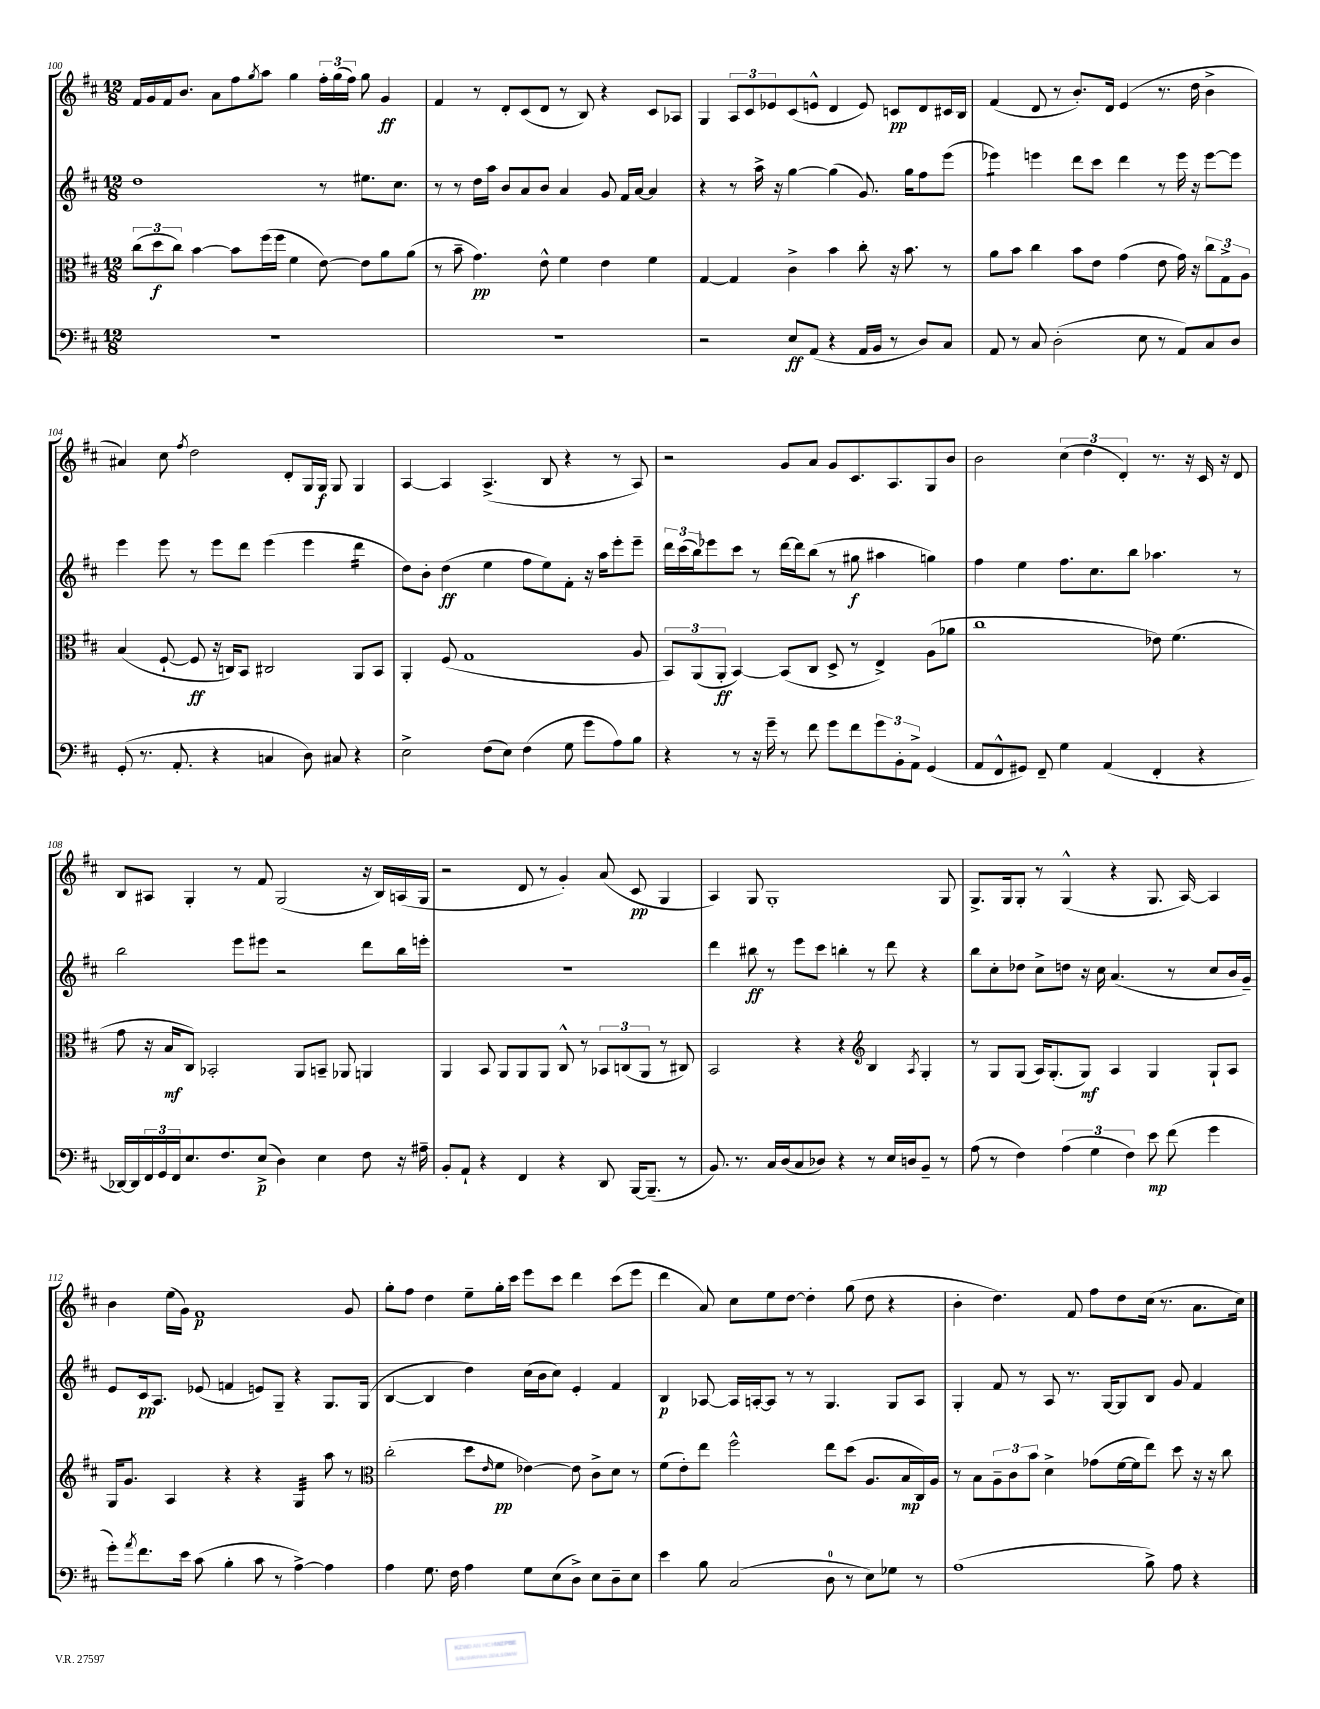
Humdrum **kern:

**kern	**kern	**kern	**kern
*staff4	*staff3	*staff2	*staff1
*clefF4	*clefC3	*clefG2	*clefG2
*k[f#c#]	*k[f#c#]	*k[f#c#]	*k[f#c#]
*M12/8	*M12/8	*M12/8	*M12/8
1.r	(12cc#	1dd	16f#
.	.	.	16g
.	12dd	.	.
.	.	.	16f#
.	12cc#)	.	.
.	.	.	8.b
.	[4b	.	.
.	.	.	8a
.	8b]	.	8ff#
.	.	.	8qgg
.	(16ff#	.	8aa
.	16ff#	.	.
.	4f#	.	4gg
.	[8e)	8r	24ff#'
.	.	.	(24gg
.	.	.	24ff#)
.	8e]	8.ee#	8gg
.	8a	.	4g
.	.	8.cc#	.
.	(8a	.	.
=	=	=	=
1.r	8r	8r	4f#
.	8b~	8r	.
.	4.g)	16dd	8r
.	.	16aa	.
.	.	8b	8d'
.	.	8a	(8c#
.	8e^^	8b	8d
.	4f#	4a	8r
.	.	.	8B)
.	4e	8g	4r
.	.	16f#	.
.	.	[16a	.
.	4f#	4a]	8c#
.	.	.	8A-
=	=	=	=
2r	[4G	4r	4G
.	4G]	8r	12A
.	.	.	12c#
.	.	16aa^	.
.	.	.	12e-
.	.	16r	.
8E	4c#^	[4gg	(8c#
(8AA	.	.	8e^^
4r	4b	(4gg]	4d
16AA	8cc#'	8.g)	8e)
16BB	.	.	.
8r	16r	.	8c
.	8.b	16gg	.
8D)	.	8ff#	8d
8C#	8r	(8eee	16c#
.	.	.	16B
=	=	=	=
8AA	8a	4eee-)	(4f#
8r	8b	.	.
8C#	4cc#	4eee	8d
(2D'	.	.	8r
.	8b	8ddd	8.b')
.	8e	8ccc#	.
.	.	.	16d
.	(4g	4ddd	(4e
8E	.	.	.
8r	8e	8r	8.r
8AA)	16g)	16eee	.
.	16r	16r	16dd
8C#	12cc#	[8eee	4b^
.	12G^	.	.
8D	.	8eee]	.
.	12A	.	.
=	=	=	=
(8GG'	(4B	4eee	4a#)
8.r	.	.	.
.	[8F#`	8eee	8cc#
8.AA'	.	.	.
.	.	.	8qff#
.	8F#]	8r	2dd
4r	16r	8eee	.
.	16C)	.	.
.	8BB	8ddd	.
4C	2C#	(4eee	.
.	.	.	8d'
8D)	.	4eee	16G
.	.	.	16G
8C#	.	.	8G
4r	8AA	4ddd	4G
.	8BB	.	.
=	=	=	=
2E^	4AA'	8dd)	[4A
.	.	8b'	.
.	(8F#	(4dd	4A]
.	1G	.	.
(8F#	.	4ee	(4.A^
8E)	.	.	.
(4F#	.	8ff#	.
.	.	8ee)	8B
8G	.	8f#'	4r
8g	.	16r	.
.	.	16aa	.
8A)	.	8eee'	8r
8B	8A	8eee~	8A)
=	=	=	=
4r	12BB)	24ddd	2r
.	.	(24ccc#	.
.	(12AA	24bb)	.
.	.	8eee-	.
.	12AA'	.	.
8r	[4BB)	8ccc#	.
16r	.	8r	.
16g~	.	.	.
8r	(8BB]	[16ddd	8g
.	.	16ddd]	.
8f#	8C#	(8bb	8a
8g	8D^	8r	8g
8f#	8r	8gg#	8.c#
12g	4E^)	4aa#	.
.	.	.	8.A
12BB'	.	.	.
12AA^	.	.	.
(4GG	(8A	4gg)	8G
.	8a-	.	8b
=	=	=	=
8AA	1cc#	4ff#	2b
8FF#^^	.	.	.
8GG#)	.	4ee	.
8FF#~	.	.	.
4G	.	8.ff#	(6cc#
.	.	.	6dd
.	.	8.cc#	.
(4AA	.	.	.
.	.	.	6d')
.	.	8bb	.
4FF#'	8e-)	4.aa-	8.r
.	(4.f#	.	.
.	.	.	16r
4r	.	.	16c#
.	.	.	16r
.	.	8r	8d
=	=	=	=
[16DD-)	8g	2bb	8B
16DD-]	.	.	.
24FF#	16r	.	8A#
24GG	.	.	.
.	16B	.	.
24FF#	.	.	.
8.E	8C#)	.	4G'
.	2BB-'	.	.
8.F#	.	.	.
.	.	8eee	8r
(8E^	.	8eee#	8f#
4D)	.	2r	(2G
.	8AA	.	.
4E	8BB~	.	.
.	8AA-	.	.
8F#	4AA	8ddd	16r
.	.	.	16B)
16r	.	16bb	(16A
16A#~	.	16eee'	16G
=	=	=	=
8BB'	4AA	1.r	2r
8AA`	.	.	.
4r	8BB	.	.
.	8AA	.	.
4FF#	8AA	.	8d
.	8AA	.	8r
4r	8C#^^	.	4g')
.	8r	.	.
8DD	12BB-	.	(8a
.	(12C	.	.
[16BBB	.	.	8c#
.	12AA	.	.
(8.BBB~]	.	.	.
.	8r	.	4G
8r	8C#)	.	.
=	=	=	=
8.BB)	2BB	4ddd	4A)
8.r	.	.	.
.	.	8bb#	8G
16C#	.	8r	1G'
(16D	.	.	.
8C#	4r	8eee	.
8D-)	.	8ccc#	.
4r	4r	4bb'	.
*	*clefG2	*	*
8r	4B	8r	.
16E	.	8ddd	.
16D	.	.	.
.	8qA	.	.
8BB~	4G'	4r	.
8r	.	.	8G
=	=	=	=
(8A	8r	8bb	8.G^
8r	8G	8cc#'	.
.	.	.	16G
4F#)	(8G	8dd-	8G'
.	16A)	8cc#^	8r
.	(8.G'	.	.
(6A	.	8dd	(4G^^
.	8G)	16r	.
6G	.	.	.
.	.	16cc#	.
.	4A	(4.a	4r
6F#)	.	.	.
8e	4G	.	8.G
(8f#	.	8r	.
.	.	.	[16A)
4g	8G`	8cc#	4A]
.	8A	16b	.
.	.	16g~)	.
=	=	=	=
8g')	16G	8e	4b
.	8.g	.	.
8qa	.	.	.
8.f#	.	16c#	.
.	.	8.A	.
.	4A	.	(16ee
16e	.	.	16g)
(8c#	.	(8e-	1f#
4B'	4r	4f	.
8c#	4r	8e)	.
8r	.	8G~	.
[4A^)	4G	4r	.
4A]	8aa	8.G	.
.	8r	.	8g
.	.	(16G	.
=	=	=	=
*	*clefC3	*	*
4A	(2cc#'	[4B	8gg'
.	.	.	8ff#
8.G	.	4B]	4dd
16F#	.	.	.
4A	8dd	4dd)	8ee~
.	16qqe	.	.
.	8f#	.	16gg'
.	.	.	16ccc#
8G	[4e-)	(16cc#	8eee
.	.	16b	.
(8E	.	8cc#)	8ccc#
8D^)	8e-]	4e'	4ddd
8E	8c#^	.	.
8D~	8d	4f#	(8ccc#
8E	8r	.	8eee
=	=	=	=
4e	(8f#	4B	4ddd
.	8e')	.	.
8B	8ee	[8A-	8a)
(2C#	2ff#^^	16A-]	8cc#
.	.	[16A'	.
.	.	8A]	8ee
.	.	8r	[8dd
.	.	8r	4dd']
8D	8ee	4.G	.
8r	(8dd	.	(8gg
8E)	8.A	.	8dd
8G-	.	8G	4r
.	16B	.	.
8r	16C#)	8A	.
.	16A	.	.
=	=	=	=
(1A	8r	4G'	4b'
.	8B	.	.
.	12A~	8f#	4.dd)
.	12c#	.	.
.	.	8r	.
.	12b	.	.
.	4d^	8A	.
.	.	8.r	8f#
.	(8g-	.	8ff#
.	.	[16G	.
.	[16f#	8G]	8dd
.	16f#]	.	.
8B^)	8ee)	8B	(16cc#
.	.	.	8.r
8A	8dd	8g	.
4r	16r	4f#	8.a
.	16r	.	.
.	8cc#	.	.
.	.	.	16cc#)
==	==	==	==
*-	*-	*-	*-
